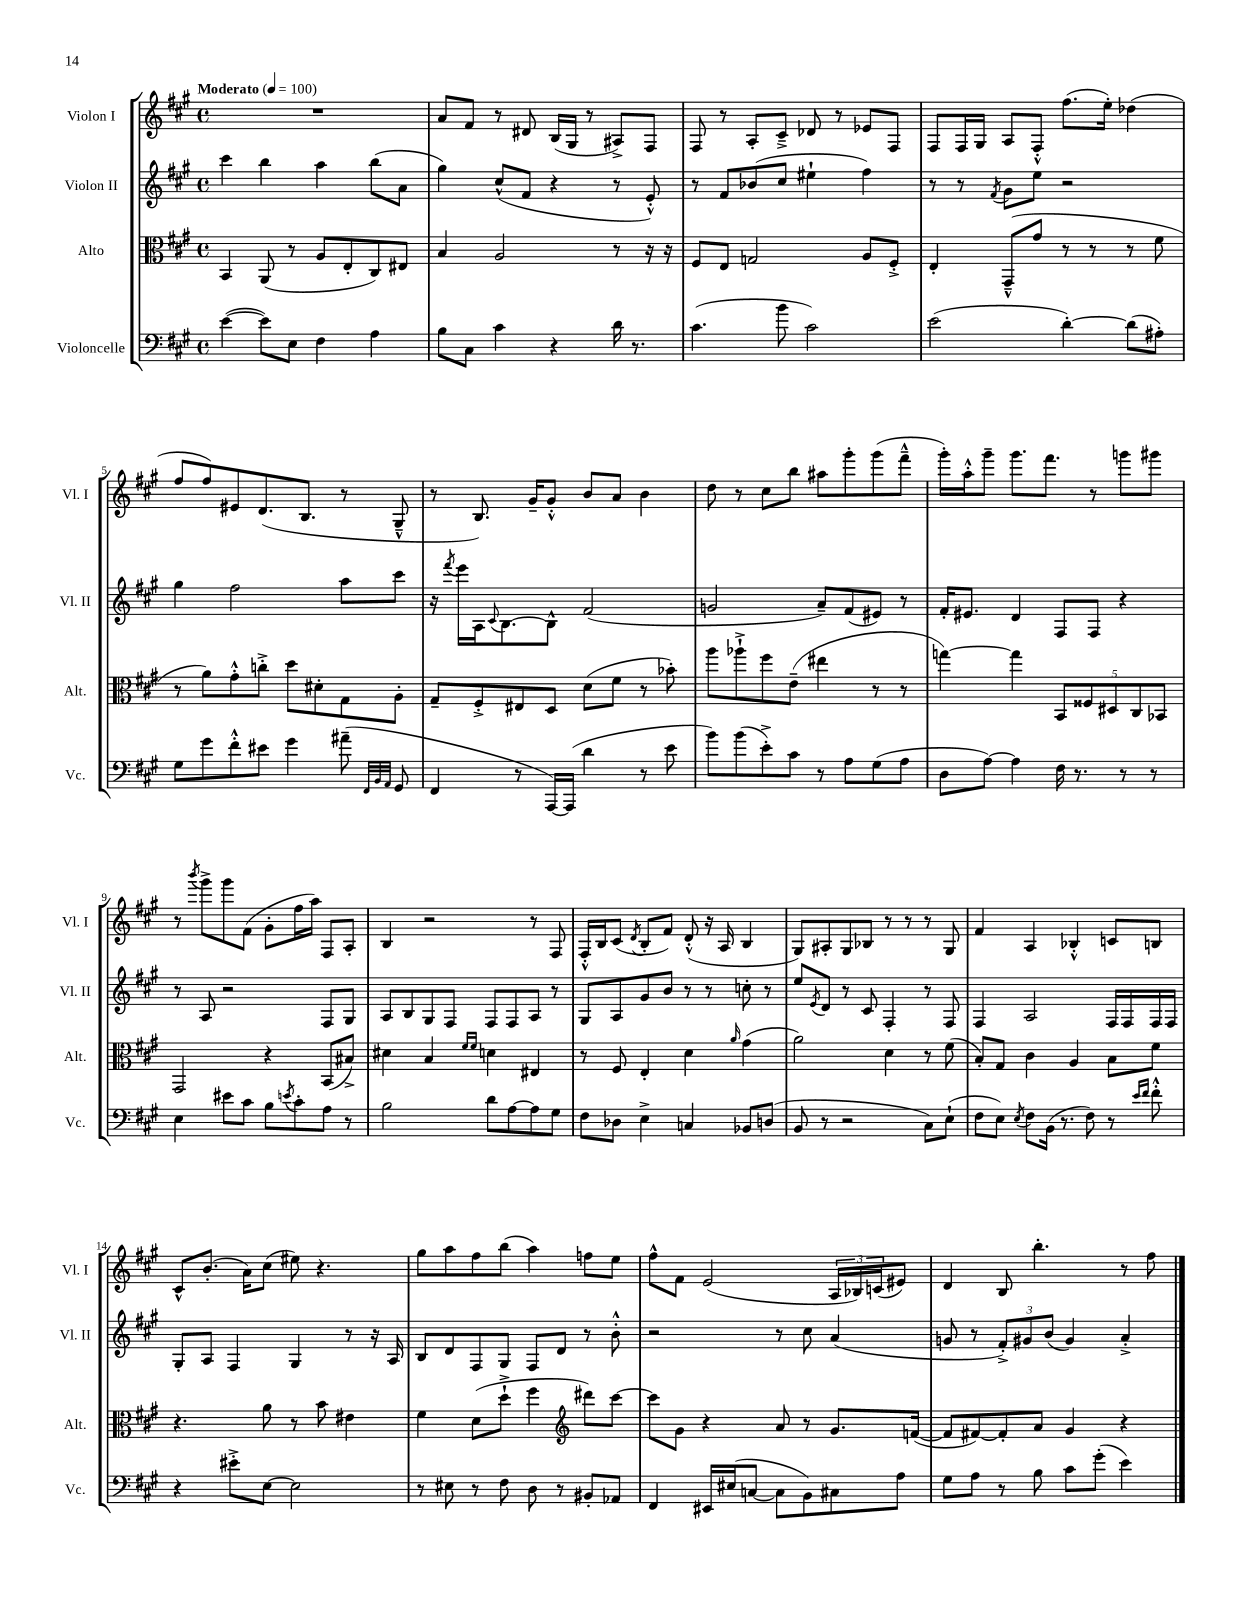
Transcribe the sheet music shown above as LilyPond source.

<<
\new StaffGroup <<
\new Staff = "s0" \with { instrumentName = "Violon I" shortInstrumentName = "Vl. I" } {
    \clef treble \key a \major \defaultTimeSignature \time 4/4 \tempo "Moderato" 4 = 100
    R1 |
    a'8 fis'8 r8 dis'8 b16( gis16 r8 ais8->) fis8 |
    fis8 r8 a8-. cis'8---> des'8 r8 ees'8 fis8 |
    fis8 fis16 gis16 a8 fis8-.-^ fis''8.( e''16-.) des''4( |
    fis''8 fis''8) eis'8 d'8.( b8. r8 gis8---^ |
    r8 b8.) gis'16-- gis'8-.-^ b'8 a'8 b'4 |
    d''8 r8 cis''8 b''8 ais''8 gis'''8-. gis'''8( fis'''8---^ |
    gis'''16-.) a''16-.-^ gis'''8-- gis'''8. fis'''8. r8 g'''8 gis'''8 |
    r8 \acciaccatura { b'''8 } gis'''8-> gis'''8 fis'8( gis'8-. fis''16 a''16) fis8 a8-. |
    b4 r2 r8 fis8 |
    fis16-.-^ b16 cis'8( \acciaccatura { d'8 } b8-. fis'8) d'8-.-^( r16 a16 b4 |
    gis8) ais8-. gis8 bes8 r8 r8 r8 gis8 |
    fis'4 a4 bes4-.-^ c'8 b8 |
    cis'8-^ b'8.-.( a'16) cis''8( eis''8) r4. |
    gis''8 a''8 fis''8 b''8( a''4) f''8 e''8 |
    fis''8-^ fis'8 e'2( \tuplet 3/2 { a16 bes16) c'16( } eis'8) |
    d'4 b8 b''4.-. r8 fis''8 \bar "|." |
}
\new Staff = "s1" \with { instrumentName = "Violon II" shortInstrumentName = "Vl. II" } {
    \clef treble \key a \major \defaultTimeSignature \time 4/4
    cis'''4 b''4 a''4 b''8( a'8 |
    gis''4) cis''8-^( fis'8 r4 r8 e'8-.-^) |
    r8 fis'8 bes'8( cis''8 eis''4-! fis''4) |
    r8 r8 \acciaccatura { fis'8 } gis'8 e''8 r2 |
    gis''4 fis''2 a''8 cis'''8 |
    r16 \acciaccatura { fis'''8 } e'''16 a16 \appoggiatura { cis'8 } b8.~ b8-^ fis'2( |
    g'2 a'8--) fis'8( eis'8) r8 |
    fis'16-. eis'8. d'4 fis8 fis8 r4 |
    r8 a8 r2 fis8 gis8 |
    a8 b8 gis8 fis8 fis8 fis8 a8 r8 |
    gis8 a8 gis'8 b'8 r8 r8 c''8-. r8 |
    e''8 \acciaccatura { e'8 } d'8 r8 cis'8 fis4-. r8 fis8 |
    fis4 a2 fis16 fis16 fis16 fis16 |
    gis8-. a8 fis4 gis4 r8 r16 a16 |
    b8 d'8 fis8 gis8 fis8 d'8 r8 b'8-.-^ |
    r2 r8 cis''8 a'4( |
    g'8 r8 \tuplet 3/2 { fis'8-.->) gis'8 b'8( } gis'4) a'4-.-> \bar "|." |
}
\new Staff = "s2" \with { instrumentName = "Alto" shortInstrumentName = "Alt." } {
    \clef alto \key a \major \defaultTimeSignature \time 4/4
    b,4 a,8( r8 a8 e8-. cis8) eis8 |
    b4 a2 r8 r16 r16 |
    fis8 e8 g2 a8 fis8-.-> |
    e4-. gis,8---^( gis'8 r8 r8 r8 fis'8 |
    r8 a'8) gis'8-.-^ c''8-.-> d''8 dis'8-. gis8 a8-. |
    gis8-- fis8-.-> eis8 d8 d'8( fis'8 r8 bes'8-.) |
    a''8 aes''8-!-> fis''8 e'8--( eis''4 r8 r8 |
    g''4~) g''4 \tuplet 5/4 { b,8 fisis8 dis8 cis8 bes,8 } |
    gis,2 r4 b,8( bis8->) |
    dis'4 b4 \grace { fis'16 fis'16 } d'4 eis4 |
    r8 fis8 e4-. d'4 \grace { a'16 } gis'4( |
    a'2) d'4 r8 fis'8( |
    b8-.) gis8 cis'4 a4 b8 fis'8 |
    r4. a'8 r8 b'8 eis'4 |
    fis'4 d'8( d''8-!-> fis''4 \clef treble dis'''8) cis'''8~ |
    cis'''8 gis'8 r4 a'8 r8 gis'8. f'16~( |
    f'8 fis'8~) fis'8-. a'8 gis'4 r4 \bar "|." |
}
\new Staff = "s3" \with { instrumentName = "Violoncelle" shortInstrumentName = "Vc." } {
    \clef bass \key a \major \defaultTimeSignature \time 4/4
    e'4~( e'8) e8 fis4 a4 |
    b8 cis8 cis'4 r4 d'16 r8. |
    cis'4.( b'8 cis'2) |
    e'2( d'4~-.) d'8( ais8-.) |
    gis8 gis'8 fis'8-.-^ eis'8 gis'4 ais'8--( \grace { fis,32 b,32 a,32 } gis,8 |
    fis,4 r8 a,,16~) a,,16( d'4 r8 e'8 |
    b'8) b'8( e'8-.->) cis'8 r8 a8 gis8( a8 |
    d8 a8~) a4 fis16 r8. r8 r8 |
    e4 eis'8 cis'8 b8 \acciaccatura { e'8 } cis'8-. a8 r8 |
    b2 d'8 a8~ a8 gis8 |
    fis8 des8 e4-> c4 bes,8 d8( |
    b,8 r8 r2 cis8) e8-!( |
    fis8 e8) \acciaccatura { e8 } fis8 b,16( r8. fis8) r8 \grace { e'16 fis'16 } fis'8-.-^ |
    r4 eis'8-.-> e8~ e2 |
    r8 eis8 r8 fis8 d8 r8 bis,8-. aes,8 |
    fis,4 eis,16 eis16( c8~ c8 b,8) cis8 a8 |
    gis8 a8 r8 b8 cis'8 gis'8-.( e'4) \bar "|." |
}
>>
>>
